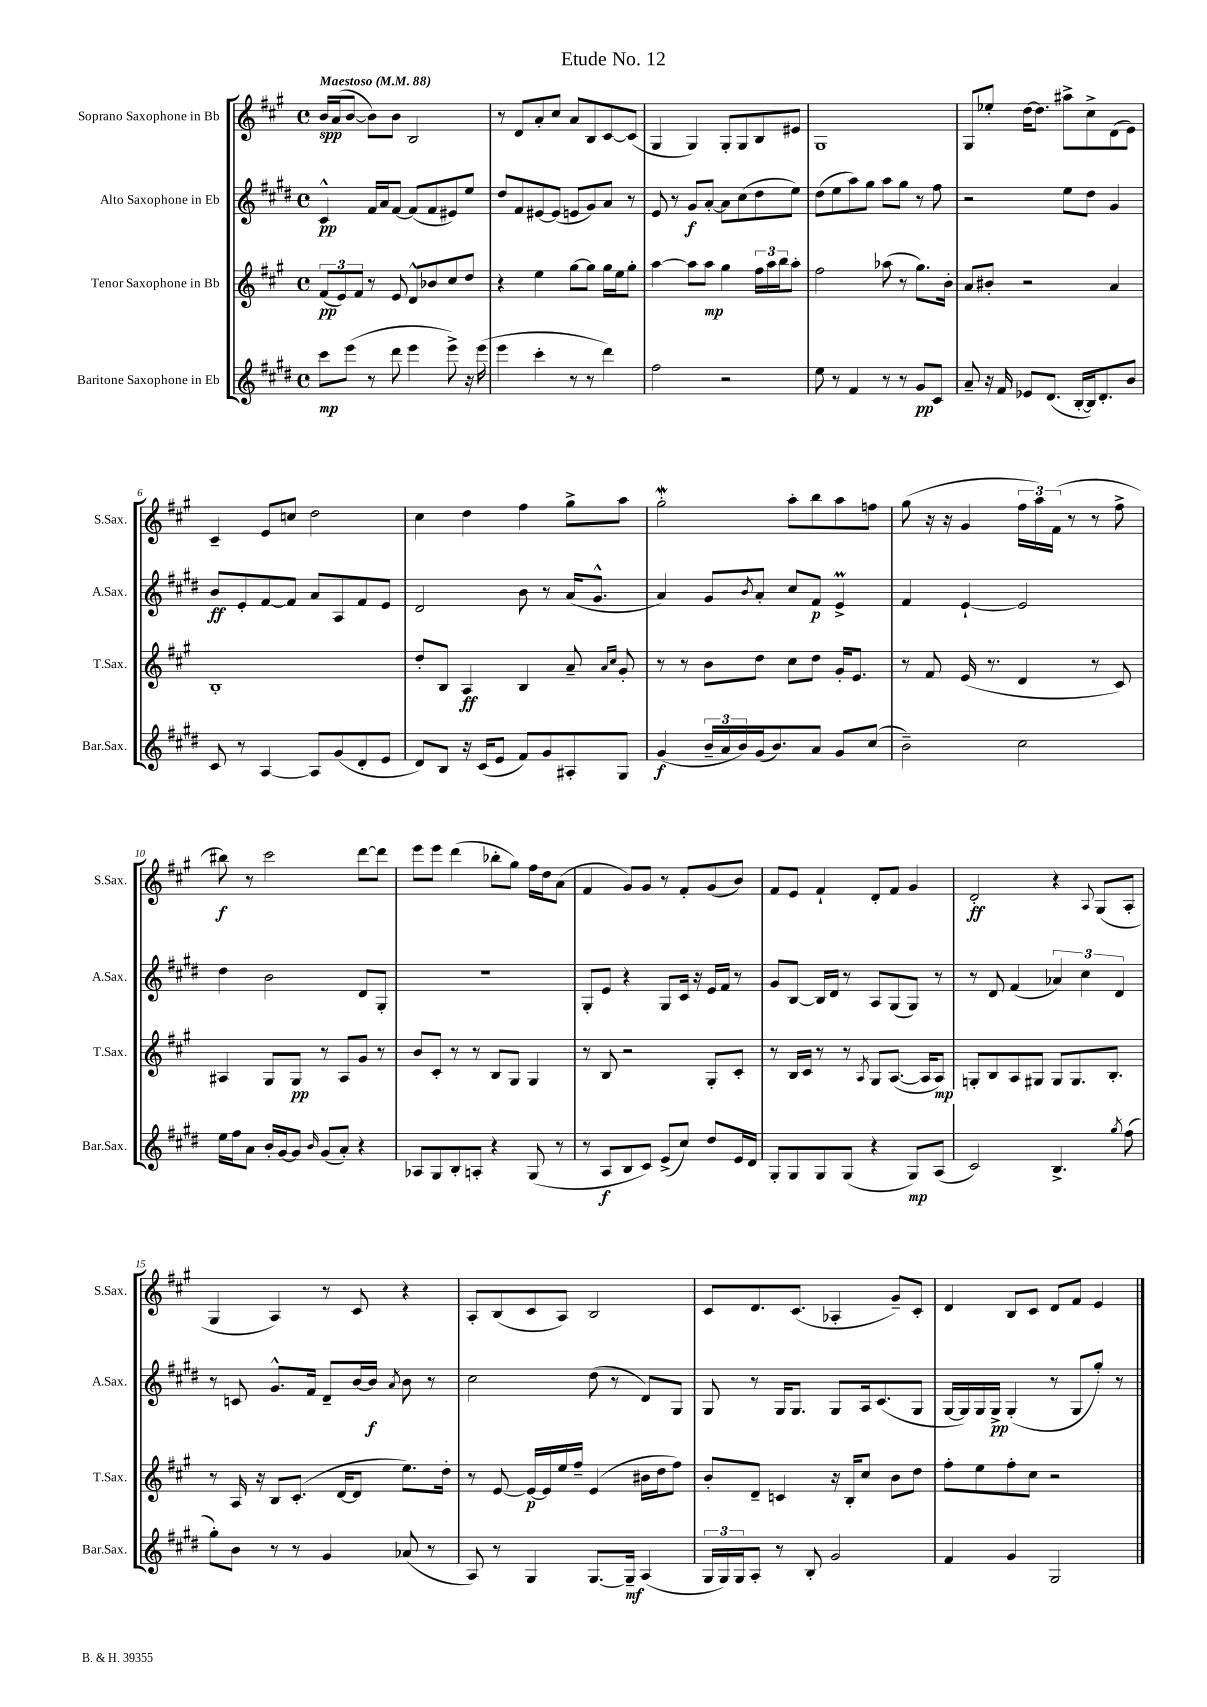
\header { title = "Etude No. 12" }
<<
\new StaffGroup <<
\new Staff = "s0" \with { instrumentName = "Soprano Saxophone in Bb" shortInstrumentName = "S.Sax." } {
    \clef treble \key a \major \defaultTimeSignature \time 4/4 \tempo "Maestoso" 4 = 88
    b'16\spp a'16( b'8~ b'8) b'8 b2 |
    r8 d'8 a'8-. cis''8 a'8 b8 cis'8~ cis'8( |
    gis4 gis4) gis8-. gis8 b8 eis'8 |
    gis1 |
    gis8 ees''8-. d''16~ d''8. ais''8-> cis''8-> d'8( e'8) |
    cis'4-- e'8 c''8 d''2 |
    cis''4 d''4 fis''4 gis''8-> a''8 |
    gis''2-.\mordent a''8-. b''8 a''8 f''8 |
    gis''8( r16 r16 gis'4 \tuplet 3/2 { fis''16 a''16) fis'16( } r8 r8 fis''8-> |
    bis''8\f) r8 cis'''2 d'''8~ d'''8 |
    e'''8 e'''8 d'''4( bes''8-. gis''8) fis''16 d''16 a'8( |
    fis'4 gis'8) gis'8 r8 fis'8-. gis'8( b'8) |
    fis'8 e'8 fis'4-! d'8-. fis'8 gis'4 |
    d'2-.\ff r4 \appoggiatura { a8 } gis8( a8-. |
    gis4 a4) r8 cis'8 r4 |
    a8-. b8( cis'8 a8) b2 |
    cis'8 d'8. cis'8.( aes4-. gis'8--) cis'8-. |
    d'4 b8 cis'8 d'8 fis'8 e'4 \bar "|." |
}
\new Staff = "s1" \with { instrumentName = "Alto Saxophone in Eb" shortInstrumentName = "A.Sax." } {
    \clef treble \key e \major \defaultTimeSignature \time 4/4
    cis'4-^\pp fis'16 a'16 fis'8~ fis'8( fis'8 eis'8) e''8 |
    dis''8 fis'8 eis'8~ eis'8( e'8 gis'8) a'8 r8 |
    e'8 r8 gis'8\f a'8~-. a'8 cis''8( dis''8 e''8) |
    dis''8( e''8 a''8) gis''8 a''8 gis''8 r8 fis''8 |
    r2 e''8 dis''8 gis'4 |
    b'8\ff e'8-. fis'8~ fis'8 a'8 a8 fis'8 e'8 |
    dis'2 b'8 r8 a'16( gis'8.-^ |
    a'4) gis'8 \acciaccatura { b'8 } a'8-. cis''8 fis'8\p e'4->\prall |
    fis'4 e'4~-! e'2 |
    dis''4 b'2 dis'8 gis8-. |
    R1 |
    gis8-. e'8 r4 gis8 cis'16 r16 e'16 fis'16 r8 |
    gis'8 b8~ b16 dis'16 r8 a8 gis8( gis8) r8 |
    r8 dis'8 fis'4( \tuplet 3/2 { aes'4) cis''4 dis'4 } |
    r8 c'8 gis'8.-^ fis'16 dis'8-- b'16~ b'16\f \acciaccatura { a'8 } b'8 r8 |
    cis''2 dis''8( r8 dis'8) gis8 |
    gis8 r8 gis16 gis8. gis8 a16 cis'8.( gis8 |
    gis16~ gis16) gis16 gis16->\pp gis4-.( r8 gis8 gis''8-.) r8 \bar "|." |
}
\new Staff = "s2" \with { instrumentName = "Tenor Saxophone in Bb" shortInstrumentName = "T.Sax." } {
    \clef treble \key a \major \defaultTimeSignature \time 4/4
    \tuplet 3/2 { fis'8\pp( e'8) fis'8 } r8 e'8 d'8-^ bes'8 cis''8 d''8 |
    r4 e''4 gis''8~ gis''8 gis''16 e''16 gis''8-. |
    a''4~ a''8 a''8\mp gis''4 \tuplet 3/2 { fis''16 a''16 b''16 } a''8-. |
    fis''2 aes''8( r8 gis''8.) b'16-. |
    a'8 bis'8-. r2 a'4 |
    b1-. |
    d''8-. b8 a4\ff b4 a'8-- \grace { a'16 cis''16 } gis'8-. |
    r8 r8 b'8 d''8 cis''8 d''8 gis'16-. e'8. |
    r8 fis'8 e'16( r8. d'4 r8 cis'8) |
    ais4 gis8 gis8\pp r8 ais8 gis'8 r8 |
    b'8 cis'8-. r8 r8 b8 gis8 gis4 |
    r8 b8 r2 gis8-. cis'8-. |
    r8 b16 cis'16 r8 r8 \acciaccatura { a8 } gis8 a8.~( a16 a8\mp) |
    g8-. b8 a8 gis8 gis8 gis8. b8.-. |
    r8 a16 r16 b8 cis'8.-.( d'16~ d'8 e''8.) d''16-. |
    r8 e'8~ e'16~\p e'16 e''16 fis''16-- e'4( bis'16 d''16 fis''8) |
    b'8-. d'8-- c'4 r16 b16-. cis''8 b'8 d''8 |
    fis''8-. e''8 fis''8-. cis''8 r2 \bar "|." |
}
\new Staff = "s3" \with { instrumentName = "Baritone Saxophone in Eb" shortInstrumentName = "Bar.Sax." } {
    \clef treble \key e \major \defaultTimeSignature \time 4/4
    cis'''8\mp e'''8( r8 dis'''8 e'''4 e'''8->) r16 e'''16( |
    e'''4 cis'''4-. r8 r8 dis'''4) |
    fis''2 r2 |
    e''8 r8 fis'4 r8 r8 gis'8\pp cis'8 |
    a'8-- r16 fis'16 ees'8 dis'8.( b16~-. b16) dis'8.-. b'8 |
    cis'8 r8 a4~ a8 gis'8( dis'8-. e'8 |
    dis'8) b8 r16 cis'16( e'8 fis'8) gis'8 ais8-. gis8 |
    gis'4\f( \tuplet 3/2 { b'16-- a'16 b'16) } gis'16( b'8.) a'8 gis'8 cis''8( |
    b'2--) cis''2 |
    e''16 fis''16 a'8 b'16-. gis'16~ gis'8 \grace { b'16 } gis'8( a'8-.) r4 |
    aes8 gis8 b8-. a8-. r4 gis8( r8 |
    r8 a8\f b8 cis'8) e'8->( cis''8) dis''8 e'16 dis'16 |
    gis8-. gis8 gis8 gis8( r4 gis8\mp) a8( |
    cis'2) b4.-> \acciaccatura { gis''8 } fis''8( |
    gis''8-.) b'8 r8 r8 gis'4 aes'8( r8 |
    a8) r8 gis4 gis8.~ gis16--\mf a4( |
    \tuplet 3/2 { gis16 gis16) gis16 } a8-. r8 b8-. gis'2 |
    fis'4 gis'4 gis2 \bar "|." |
}
>>
>>
